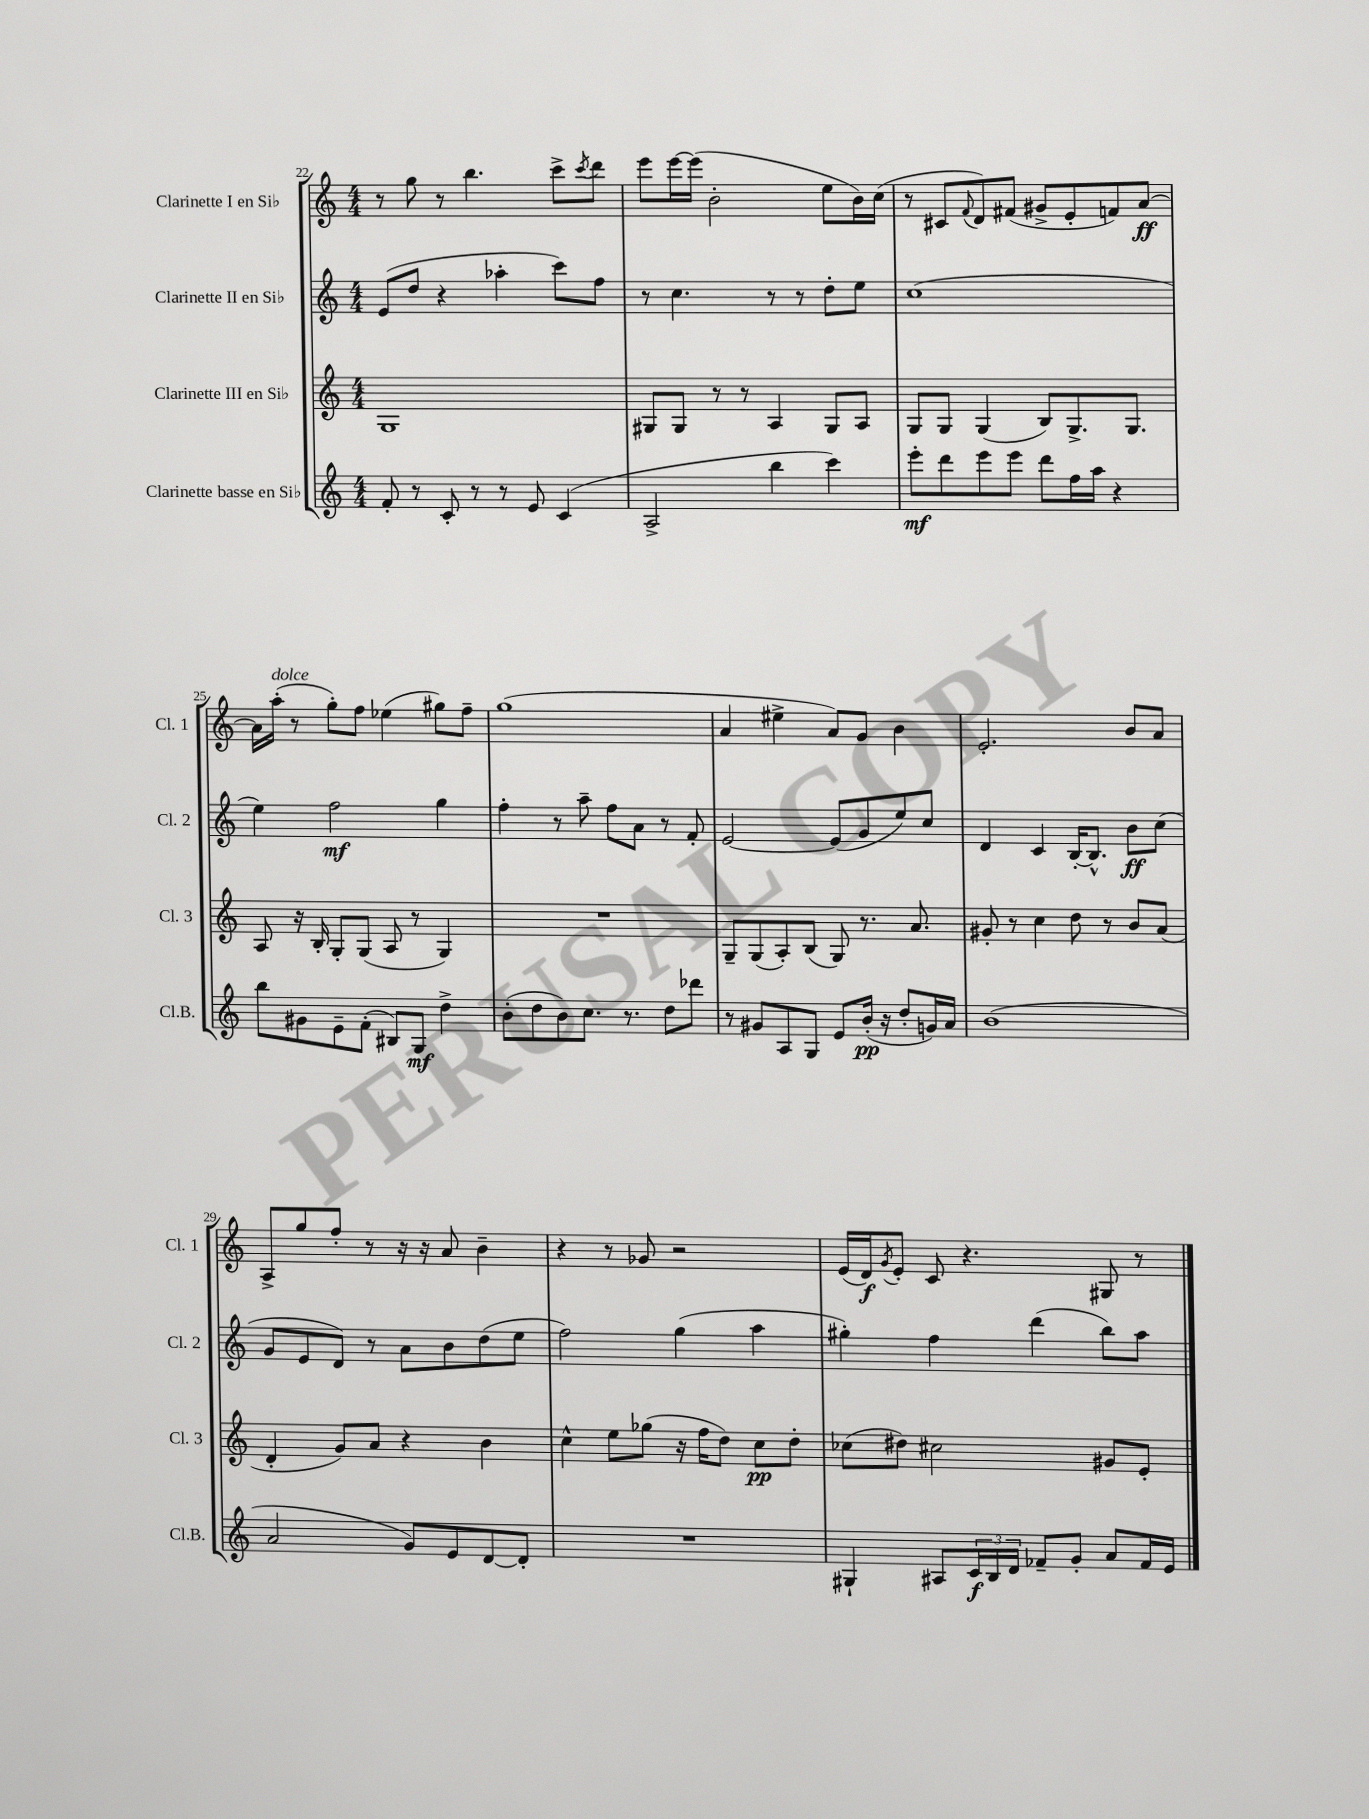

**kern	**dynam	**kern	**dynam	**kern	**dynam	**kern	**dynam
*part4	*part4	*part3	*part3	*part2	*part2	*part1	*part1
*staff4	*staff4	*staff3	*staff3	*staff2	*staff2	*staff1	*staff1
*I"Clarinette basse en Si♭	*	*I"Clarinette III en Si♭	*	*I"Clarinette II en Si♭	*	*I"Clarinette I en Si♭	*
*I'Cl.B.	*	*I'Cl. 3	*	*I'Cl. 2	*	*I'Cl. 1	*
*clefG2	*	*clefG2	*	*clefG2	*	*clefG2	*
*k[]	*	*k[]	*	*k[]	*	*k[]	*
*M4/4	*	*M4/4	*	*M4/4	*	*M4/4	*
=22	=22	=22	=22	=22	=22	=22	=22
8f'/	.	1G	.	(8e/L	.	8r	.
8r	.	.	.	8dd/J	.	8gg\	.
8c'/	.	.	.	4r	.	8r	.
8r	.	.	.	.	.	4.bb\	.
8r	.	.	.	4aa-X'\	.	.	.
8e/	.	.	.	.	.	.	.
(4c/	.	.	.	8ccc\L)	.	8ccc^\L	.
.	.	.	.	.	.	8qccc/	.
.	.	.	.	8ff\J	.	8ddd\J	.
=23	=23	=23	=23	=23	=23	=23	=23
2A^/	.	8G#X/L	.	8r	.	8eee\L	.
.	.	8G#/J	.	4.cc\	.	[16eee\L	.
.	.	.	.	.	.	(16eee\JJ]	.
.	.	8r	.	.	.	2b'\	.
.	.	8r	.	.	.	.	.
4bb\	.	4A/	.	8r	.	.	.
.	.	.	.	8r	.	.	.
4ccc\)	.	8G#/L	.	8dd'\L	.	8ee\L	.
.	.	8A/J	.	8ee\J	.	16b\L)	.
.	.	.	.	.	.	(16cc\JJ	.
=24	=24	=24	=24	=24	=24	=24	=24
8eee'\L	mf	8G/L	.	(1cc	.	8r	.
8ddd\	.	8G/J	.	.	.	8c#X/L	.
.	.	.	.	.	.	8qqf/	.
8eee\	.	(4G/	.	.	.	8d/)	.
8eee\J	.	.	.	.	.	(8f#X/J	.
8ddd\L	.	8B/L)	.	.	.	8g#X^/L	.
16ff\L	.	8.G^/	.	.	.	8e'/	.
16aa\JJ	.	.	.	.	.	.	.
4r	.	.	.	.	.	8fn/)	.
.	.	8.G/J	.	.	.	.	.
.	.	.	.	.	.	[8a/J	ff
!!LO:LB:g=z
=25	=25	=25	=25	=25	=25	=25	=25
8bb\L	.	8A/	.	4ee\)	.	16a\LL]	.
!	!	!	!	!	!	!LO:TX:a:i:t=dolce	!
.	.	.	.	.	.	(16aa'\JJ	.
8g#X\	.	16r	.	.	.	8r	.
.	.	16B'/	.	.	.	.	.
8e~\	.	8G'/L	.	2ff\	mf	8gg'\L)	.
(8f'\J	.	(8G/J	.	.	.	8ff\J	.
8B#X/L)	.	8A/	.	.	.	(4ee-X\	.
8G/J	mf	8r	.	.	.	.	.
4dd^\	.	4G/)	.	4gg\	.	8gg#X\L)	.
.	.	.	.	.	.	8ff~\J	.
=26	=26	=26	=26	=26	=26	=26	=26
(8b'\L	.	1r	.	4ff'\	.	(1gg	.
8dd\	.	.	.	.	.	.	.
8b\)	.	.	.	8r	.	.	.
8.cc\J	.	.	.	8aa~\	.	.	.
.	.	.	.	8ff\L	.	.	.
8.r	.	.	.	.	.	.	.
.	.	.	.	8a\J	.	.	.
8dd\L	.	.	.	8r	.	.	.
8ddd-X\J	.	.	.	8f'/	.	.	.
=27	=27	=27	=27	=27	=27	=27	=27
8r	.	8G~/L	.	[2e/	.	4a/	.
8g#X/L	.	(8G/	.	.	.	.	.
8A/	.	8A'/)	.	.	.	4ee#X^\	.
8G/J	.	(8B/J	.	.	.	.	.
8e/L	.	8G/)	.	(8e/L]	.	8a/L)	.
(16b'/Jk	pp	8.r	.	8g/	.	8g/J	.
16r	.	.	.	.	.	.	.
8dd'/L	.	.	.	8ee/)	.	4b\	.
.	.	8.a/	.	.	.	.	.
16gn/L)	.	.	.	8cc/J	.	.	.
16a/JJ	.	.	.	.	.	.	.
=28	=28	=28	=28	=28	=28	=28	=28
(1b	.	8g#X'/	.	4d/	.	2.e'/	.
.	.	8r	.	.	.	.	.
.	.	4cc\	.	4c/	.	.	.
.	.	8dd\	.	[16B'/KL	.	.	.
.	.	.	.	8.B^^/J]	.	.	.
.	.	8r	.	.	.	.	.
.	.	8b/L	.	8b\L	ff	8b/L	.
.	.	(8a/J	.	(8cc\J	.	8a/J	.
!!LO:LB:g=z
=29	=29	=29	=29	=29	=29	=29	=29
2a/	.	4d'/	.	8g/L	.	8A^/L	.
.	.	.	.	8e/	.	8gg/	.
.	.	8g/L)	.	8d/J)	.	8ff'/J	.
.	.	8a/J	.	8r	.	8r	.
8g/L)	.	4r	.	8a\L	.	16r	.
.	.	.	.	.	.	16r	.
8e/	.	.	.	8b\	.	8a/	.
[8d/	.	4b\	.	(8dd\	.	4b~\	.
8d'/J]	.	.	.	8ee\J	.	.	.
=30	=30	=30	=30	=30	=30	=30	=30
1r	.	4cc^^\	.	2ff\)	.	4r	.
.	.	8ee\L	.	.	.	8r	.
.	.	(8gg-X\J	.	.	.	8g-X/	.
.	.	16r	.	(4gg\	.	2r	.
.	.	16ff\KL	.	.	.	.	.
.	.	8dd\J)	.	.	.	.	.
.	.	8cc\L	pp	4aa\	.	.	.
.	.	8dd'\J	.	.	.	.	.
=31	=31	=31	=31	=31	=31	=31	=31
4G#X`/	.	(8cc-X\L	.	4gg#X'\)	.	(16e/LL	.
.	.	.	.	.	.	16d/J)	f
.	.	.	.	.	.	8qg/	.
.	.	8dd#X\J)	.	.	.	8e'/J	.
8A#X/L	.	2cc#X\	.	4ff\	.	8c/	.
24c/L	f	.	.	.	.	4.r	.
24B/	.	.	.	.	.	.	.
24d/JJ	.	.	.	.	.	.	.
8f-X~/L	.	.	.	(4ddd\	.	.	.
8g'/J	.	.	.	.	.	.	.
8a/L	.	8g#X/L	.	8bb\L)	.	8G#X/	.
16f-/L	.	8e'/J	.	8aa\J	.	8r	.
16e/JJ	.	.	.	.	.	.	.
==	==	==	==	==	==	==	==
*-	*-	*-	*-	*-	*-	*-	*-
